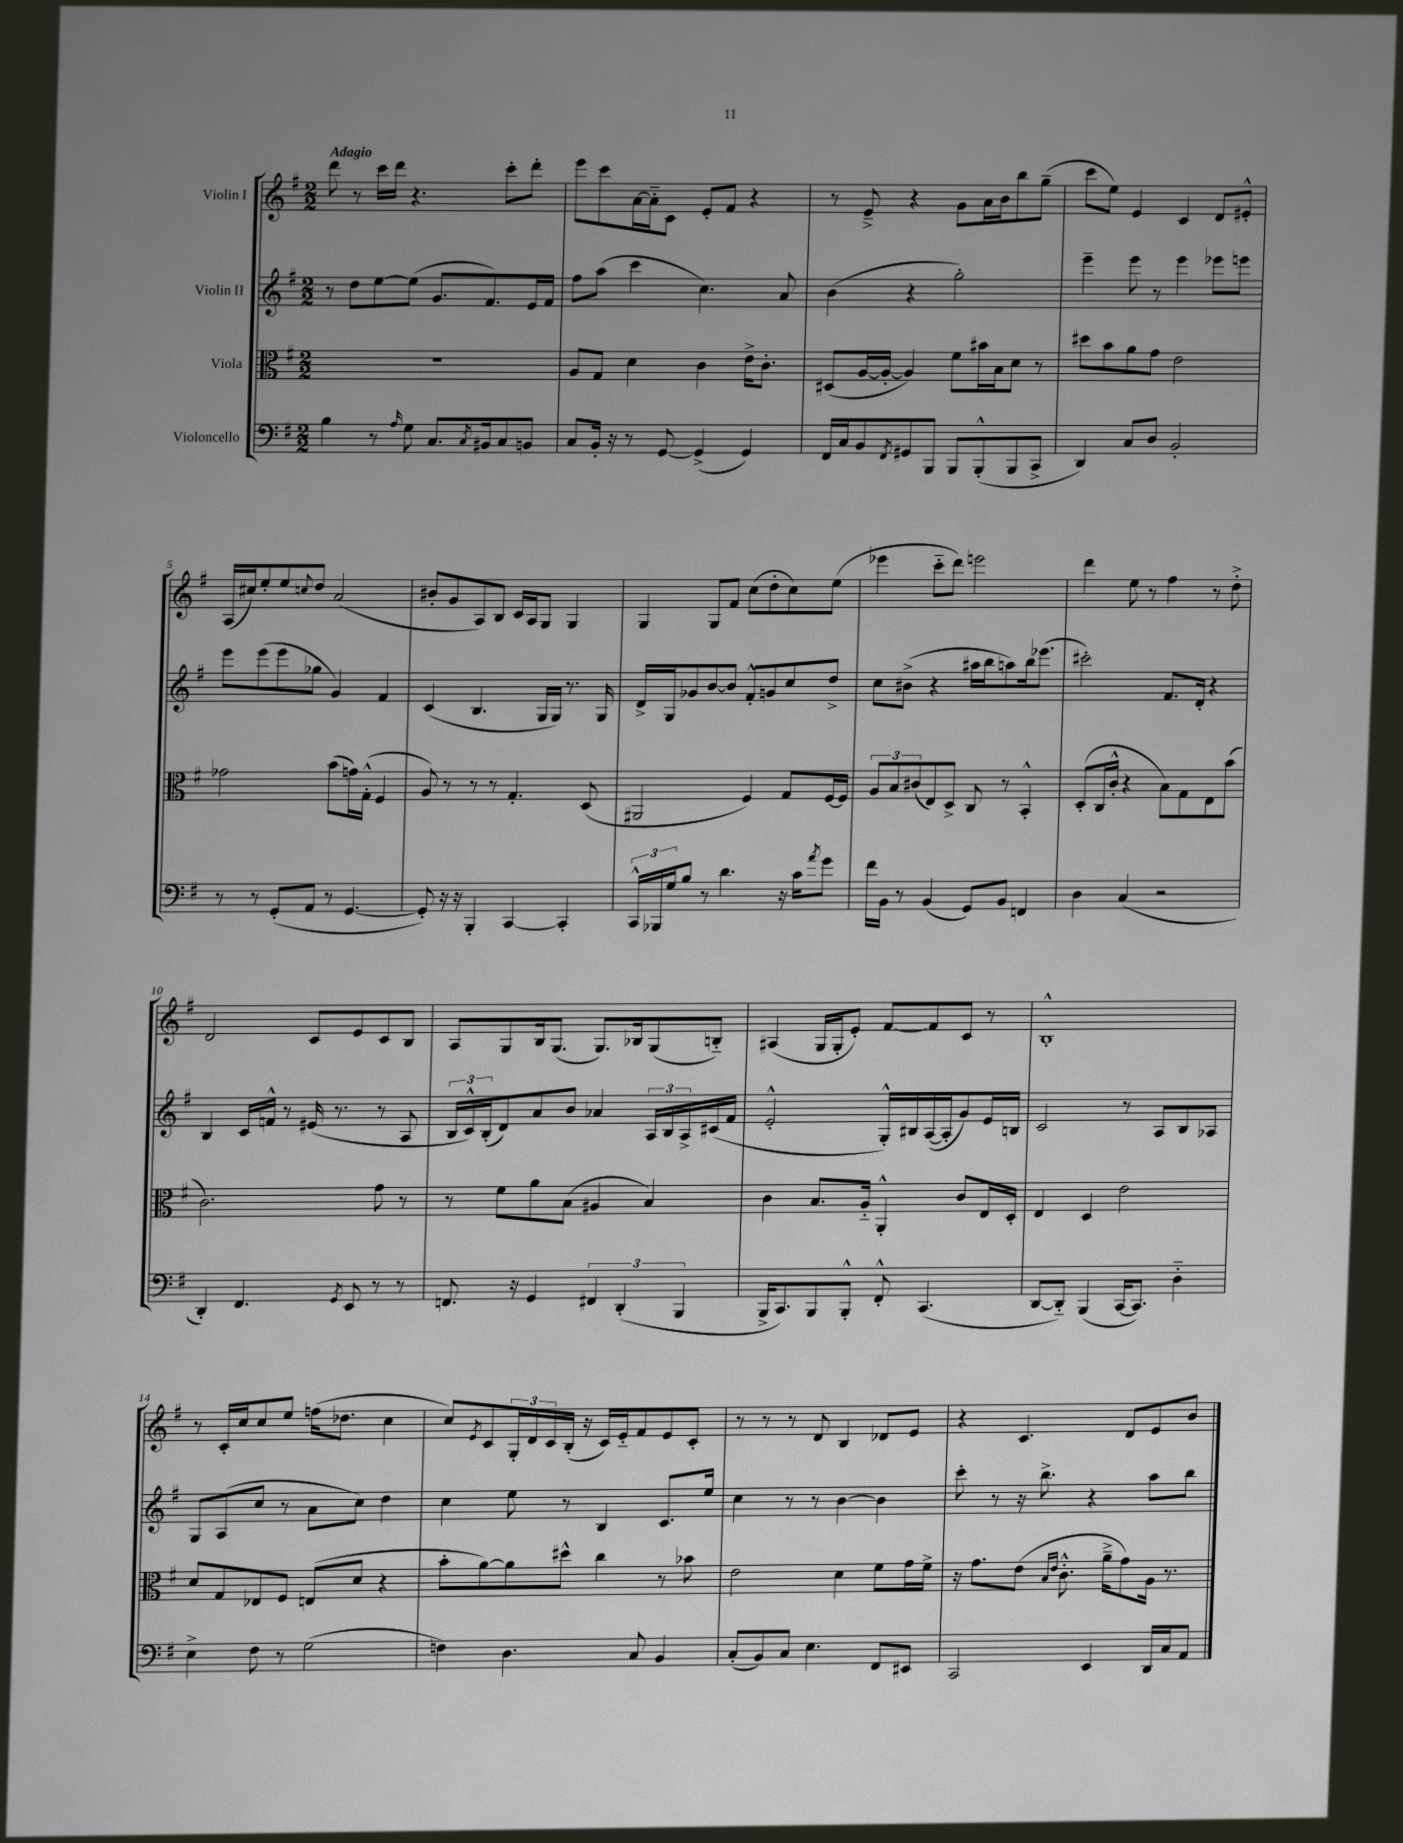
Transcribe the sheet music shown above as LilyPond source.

<<
\new StaffGroup <<
\new Staff = "s0" \with { instrumentName = "Violin I" } {
    \clef treble \key g \major \numericTimeSignature \time 2/2 \tempo "Adagio"
    d'''8 r8 c'''16 d'''16 r4. c'''8-. d'''8-. |
    e'''8 c'''8 a'16~ a'16-_ c'8 e'8-. fis'8 r4 |
    r8 e'8---> r4 g'8 a'16 b'16 b''8 g''8--( |
    c'''8 e''8) e'4 c'4 d'8 eis'8-.-^ |
    a16( cis''16) e''8-. e''8 \appoggiatura { c''8 } d''8 a'2( |
    bis'8-. g'8 a8) b8 c'16 a16 g8 g4 |
    g4 g8 fis'8 c''8( d''8-. c''8) e''8( |
    ees'''4 c'''8-_ d'''8) e'''2 |
    d'''4 e''8 r8 fis''4 r8 d''8-.-> |
    d'2 c'8 e'8 c'8 b8 |
    a8 g8 b16 g8.( g8.) bes16 g8( b8-_) |
    ais4( g16 g16-. e'8-.) fis'8~ fis'8 c'8 r8 |
    b1-.-^ |
    r8 c'16-. c''16 c''8 e''8 f''16( des''8. c''4 |
    c''8) \acciaccatura { e'8 } c'8 \tuplet 3/2 { g16-. d'16 c'16 } b16-.( r16 c'16) e'16-_ fis'8 e'8 c'8-. |
    r8 r8 r8 d'8 b4 des'8 e'8 |
    r4 c'4. d'8 e'8 b'8 \bar "|." |
}
\new Staff = "s1" \with { instrumentName = "Violin II" } {
    \clef treble \key g \major \numericTimeSignature \time 2/2
    r8 d''8 e''8~ e''8( g'8. fis'8.) e'16 fis'16 |
    fis''8 a''8( c'''4 c''4.) a'8 |
    b'4( r4 g''2-.) |
    e'''4-- e'''8 r8 e'''4 ees'''8 e'''8 |
    e'''8 e'''8( e'''8 ges''8 g'4) fis'4 |
    c'4( b4. g16 g16) r8. g16 |
    d'16-> g16 ges'8 b'8~ b'8 fis'8-.-^ g'8 c''8 d''8-> |
    c''8 bis'8->( r4 ais''16 b''16 a''8) b''16 ees'''8.( |
    cis'''2-.) fis'8. d'16-. r4 |
    b4 c'16 f'16-^ r8 eis'16( r8. r8 a8 |
    \tuplet 3/2 { b16 c'16-^) b16-.( } d'8) a'8 b'8 aes'4 \tuplet 3/2 { a16 b16 a16-> } cis'16( fis'16 |
    e'2-.-^ g16-.-^) bis16 a16~( a16-. g'8) e'16 b16 |
    c'2 r8 a8 b8 aes8 |
    g8 a8( c''8 r8 a'8 c''8) d''4 |
    c''4 e''8 r8 b4 c'8. e''16 |
    c''4 r8 r8 b'4~ b'4 |
    c'''8-. r8 r16 b''8.-> r4 a''8 b''8 \bar "|." |
}
\new Staff = "s2" \with { instrumentName = "Viola" } {
    \clef alto \key g \major \numericTimeSignature \time 2/2
    R1 |
    a8 g8 d'4 c'4 e'16-> c'8.-. |
    dis8( a16~ a16~-. a4) fis'8 bis'16 b16 d'8 r8 |
    dis''8 b'8 a'8 g'8 e'2 |
    ges'2 b'8( g'16) g16-.-^( fis4 |
    a8) r8 r8 r8 g4.-. d8( |
    ais,2 fis4) g8 fis16~ fis16 |
    \tuplet 3/2 { a8 b8 cis'8( } e8) d8-> c8 r8 b,4-.-^ |
    d8-.( c16 c'16-.-^ r4 b8) g8 e8 b'8( |
    c'2.) g'8 r8 |
    r8 fis'8 a'8 b8( ais4 b4) |
    c'4 b8. a16-_ a,4-.-^ c'8 e16 d16-. |
    e4 d4 e'2 |
    d'8 g8 ees8 fis8 e8( d'8 r4 |
    b'8-. a'8~) a'8 dis''8-^ c''4 r8 bes'8 |
    e'2 d'4 fis'8 g'16 fis'16-> |
    r16 g'8. e'8( \grace { b16 e'16 } c'8.-.-^ a'16---> g'8) a16 r8. \bar "|." |
}
\new Staff = "s3" \with { instrumentName = "Violoncello" } {
    \clef bass \key g \major \numericTimeSignature \time 2/2
    b4 r8 \grace { a16 } g8 c8. \acciaccatura { c8 } bis,16 c8 b,8 |
    c8 b,16-. r16 r8 g,8~ g,4->( g,4) |
    fis,16 c16 b,8 \acciaccatura { fis,8 } gis,8 b,,8 b,,8 b,,8-.-^( b,,8 c,8-> |
    d,4) c8 d8 b,2-. |
    r8 r8 g,8-.( a,8 r8 g,4.~ |
    g,8-.) r16 r16 b,,4-. c,4~ c,4-. |
    \tuplet 3/2 { c,16-^ bes,,16 g16 } b8 r8 d'4. r16 c'16 \acciaccatura { a'8 } g'8 |
    fis'16 b,16 r8 b,4( g,8) b,8 f,4 |
    d4 c4( r2 |
    d,4-.) fis,4. \acciaccatura { g,8 } e,8 r8 r8 |
    f,8. r16 g,4 \tuplet 3/2 { fis,4 d,4-.( b,,4 } |
    b,,16-> c,8.) b,,8 b,,8-.-^ fis,8-.-^ c,4.( |
    d,8~ d,8-_) b,,4( c,16~ c,8.) d4-_ |
    e4-> fis8 r8 g2( |
    f4) d4. c8 b,4 |
    c8-.( b,8) c8 e4. fis,8 eis,8 |
    c,2 e,4 d,16 c16 a,8 \bar "|." |
}
>>
>>
